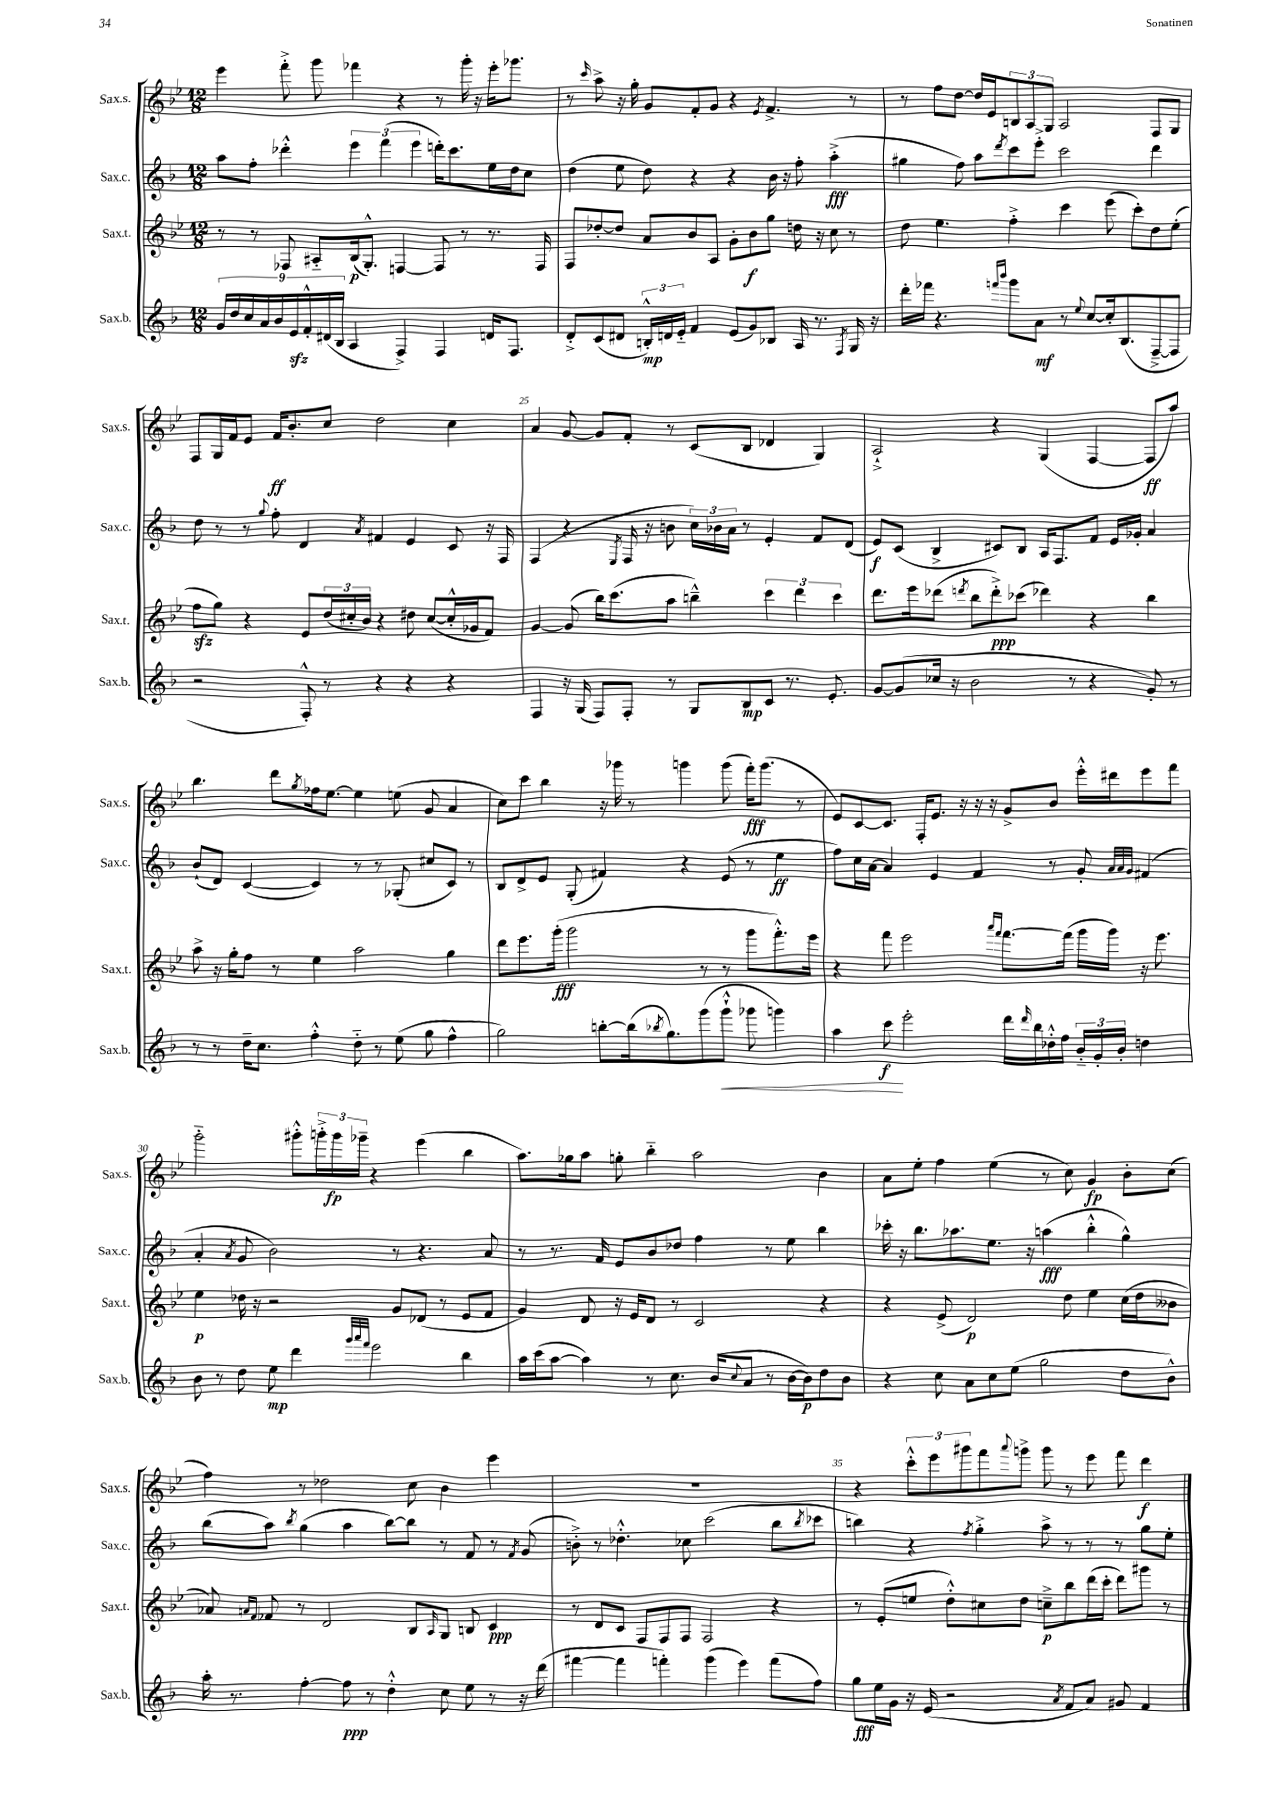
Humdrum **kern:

**kern	**dynam	**kern	**dynam	**kern	**dynam	**kern	**dynam
*part4	*part4	*part3	*part3	*part2	*part2	*part1	*part1
*staff4	*staff4	*staff3	*staff3	*staff2	*staff2	*staff1	*staff1
*I"Sax.b.	*	*I"Sax.t.	*	*I"Sax.c.	*	*I"Sax.s.	*
*I'Sax.b.	*	*I'Sax.t.	*	*I'Sax.c.	*	*I'Sax.s.	*
*clefG2	*	*clefG2	*	*clefG2	*	*clefG2	*
*k[b-]	*	*k[b-e-]	*	*k[b-]	*	*k[b-e-]	*
*M12/8	*	*M12/8	*	*M12/8	*	*M12/8	*
=21	=21	=21	=21	=21	=21	=21	=21
18g/LL	.	8r	.	8aa\L	.	4eee-\	.
18dd/	.	.	.	.	.	.	.
18cc/	.	.	.	.	.	.	.
.	.	8r	.	8ff'\J	.	.	.
18a/	.	.	.	.	.	.	.
18b-/	.	.	.	.	.	.	.
.	.	8F-X/	.	4ddd-X'^^\	.	8fff'^\	.
18ezz/	.	.	.	.	.	.	.
18f'^^/	.	.	.	.	.	.	.
.	.	8A#X/L	.	.	.	8ggg\	.
(18d#X/	.	.	.	.	.	.	.
18B-/JJ	.	.	.	.	.	.	.
4A/	.	(16B-/k	p	6eee\	.	4fff-X\	.
.	.	8.G'^^/J)	.	.	.	.	.
.	.	.	.	(6fff\	.	.	.
4F^/)	.	[4Fn/	.	.	.	4r	.
.	.	.	.	6eee\	.	.	.
4F/	.	8F/]	.	16dddn'\KL)	.	8r	.
.	.	.	.	8.ccc\	.	.	.
.	.	8r	.	.	.	16ggg'\	.
.	.	.	.	.	.	16r	.
16dn/KL	.	8.r	.	16ee\L	.	16eee-'\KL	.
8.F/J	.	.	.	16dd\J	.	8.ggg-X\J	.
.	.	.	.	8cc\J	.	.	.
.	.	16F/	.	.	.	.	.
=22	=22	=22	=22	=22	=22	=22	=22
8d'^/L	.	8F/L	.	(4dd\	.	8r	.
.	.	.	.	.	.	16qqccc/	.
(8c/	.	[8dd-X'/	.	.	.	8aa^\	.
8d#X/J	.	8dd-/J]	.	8ee\	.	16r	.
.	.	.	.	.	.	16gg'\	.
24Bn'^^/LL)	mp	8a/L	.	8dd\)	.	8g/L	.
24dn/	.	.	.	.	.	.	.
24e/JJ	.	.	.	.	.	.	.
4f/	.	8b-/	.	4r	.	8f'/	.
.	.	8A/J	.	.	.	8g/J	.
(8e/L	.	8g'\L	.	4r	.	4r	.
8g/)	.	8b-\	f	.	.	.	.
.	.	.	.	.	.	8qe-/	.
8B-X/J	.	8gg\J	.	16b-\	.	4.f^/	.
.	.	.	.	16r	.	.	.
16A/	.	16ddn\	.	8ff'\	.	.	.
8.r	.	16r	.	.	.	.	.
.	.	8cc\	.	(4aa'^\	fff	.	.
8qF/	.	.	.	.	.	.	.
16G/	.	8r	.	.	.	8r	.
16r	.	.	.	.	.	.	.
=23	=23	=23	=23	=23	=23	=23	=23
16ddd'\LL	.	8dd\	.	4gg#X\	.	8r	.
16fff-X\JJ	.	.	.	.	.	.	.
4.r	.	4.ee-\	.	.	.	8ff\L	.
.	.	.	.	8ff\)	.	[8dd\J	.
.	.	.	.	8aa\L	.	16dd/LL]	.
.	.	.	.	.	.	16e-/J	.
16qqfffn/LL	.	.	.	.	.	.	.
16qqbbb-/JJ	.	.	.	8qddd/	.	.	.
8ggg\L	.	4ff'^\	.	8ccc\	.	12Bn/	.
.	.	.	.	.	.	12A/	.
8a\J	mf	.	.	8eee'^\J	.	.	.
.	.	.	.	.	.	12G/J	.
8r	.	4ccc\	.	2ccc\	.	2A/	.
8qqee/	.	.	.	.	.	.	.
[8cc/L	.	.	.	.	.	.	.
16cc'/k]	.	(8eee-\	.	.	.	.	.
(8.B-/	.	.	.	.	.	.	.
.	.	8ccc'\L)	.	.	.	.	.
[8F~^/	.	8dd\	.	4ddd\	.	8F/L	.
8F/J]	.	(8ee-'\J	.	.	.	8G/J	.
!!LO:LB:g=z
=24	=24	=24	=24	=24	=24	=24	=24
2r	.	8ffzz\L	.	8dd\	.	8F/L	.
.	.	8gg\J)	.	8r	.	16G/L	.
.	.	.	.	.	.	16f/J	.
.	.	4r	.	8r	.	8e-/J	.
.	.	.	.	8qqgg/	.	.	.
.	.	.	.	8ff'\	.	16f/KL	ff
.	.	.	.	.	.	8.b-'/	.
8F'^^/)	.	8e-/L	.	4d/	.	.	.
8r	.	(24dd/L	.	.	.	8cc/J	.
.	.	24cc#X'/	.	.	.	.	.
.	.	24b-/JJ)	.	.	.	.	.
.	.	.	.	8qa/	.	.	.
4r	.	4r	.	4f#X/	.	2dd\	.
4r	.	8dd#X\	.	4e/	.	.	.
.	.	([8cc#/L	.	.	.	.	.
4r	.	16cc#'^^/L]	.	8c/	.	4cc\	.
.	.	16g-X/J	.	.	.	.	.
.	.	8f/J)	.	16r	.	.	.
.	.	.	.	16F/	.	.	.
=25	=25	=25	=25	=25	=25	=25	=25
4F/	.	[4g/	.	(4F/	.	4a/	.
16r	.	(8g/]	.	4r	.	[8g/	.
(16G/	.	.	.	.	.	.	.
8F/L)	.	16bb-\KL)	.	.	.	8g/L]	.
.	.	(8.ccc\	.	.	.	.	.
.	.	.	.	8qE/	.	.	.
8F'/J	.	.	.	16F/	.	8f'/J	.
.	.	.	.	16r	.	.	.
8r	.	8aa\J	.	8bn\	.	8r	.
8G/L	.	4bbn~^^\)	.	24cc\LL)	.	(8c/L	.
.	.	.	.	24b-X\	.	.	.
.	.	.	.	24a\JJ	.	.	.
8B-/	mp	.	.	8r	.	8B-/J	.
8c/J	.	6ccc\	.	4e'/	.	4d-X/	.
8.r	.	.	.	.	.	.	.
.	.	6ddd\	.	.	.	.	.
.	.	.	.	8f/L	.	4G/)	.
8.e'/	.	.	.	.	.	.	.
.	.	6ccc\	.	.	.	.	.
.	.	.	.	(8d/J	.	.	.
=26	=26	=26	=26	=26	=26	=26	=26
[8g/L	.	8.ddd\L	.	8e/L)	f	2A`^/	.
(8g/]	.	.	.	(8c/J	.	.	.
.	.	16eee-\k	.	.	.	.	.
16cc-X/Jk	.	(8ddd-X\J	.	4B-^/	.	.	.
16r	.	.	.	.	.	.	.
.	.	8qdddn/	.	.	.	.	.
2b-\	.	8bb-\L	.	.	.	.	.
.	.	8ddd'^\)	ppp	8c#X/L)	.	4r	.
.	.	(8ccc-X\J	.	8B-/J	.	.	.
.	.	4ddd-X\)	.	16A/KL	.	(4G/	.
.	.	.	.	8.F/	.	.	.
8r	.	.	.	.	.	.	.
4r	.	4r	.	8f/J	.	[4F/	.
.	.	.	.	16e/LL	.	.	.
.	.	.	.	16g-X'/JJ	.	.	.
8g'/)	.	4bb-\	.	4a/	.	8F/L]	ff
8r	.	.	.	.	.	8aa/J)	.
!!LO:LB:g=z
=27	=27	=27	=27	=27	=27	=27	=27
8r	.	8aa^\	.	(8b-`/L	.	4.bb-\	.
8r	.	16r	.	8d/J)	.	.	.
.	.	16gg'\KL	.	.	.	.	.
16dd~\KL	.	8ff\J	.	([4c/	.	.	.
8.cc\J	.	.	.	.	.	.	.
.	.	8r	.	.	.	8ddd\L	.
.	.	.	.	.	.	8qgg/	.
4ff'^^\	.	4ee-\	.	4c/])	.	16ff-X\k	.
.	.	.	.	.	.	[8.ee-\J	.
8dd\	.	2aa\	.	8r	.	4ee-\]	.
8r	.	.	.	8r	.	.	.
(8ee\	.	.	.	(8G-X'/	.	(8een\	.
8gg\	.	.	.	8cc#X/L	.	8g/	.
4ff^^\	.	4gg\	.	8c/J)	.	4a/	.
.	.	.	.	8r	.	.	.
=28	=28	=28	=28	=28	=28	=28	=28
2gg\)	.	8ddd\L	.	8B-/L	.	8cc\L)	.
.	.	8.eee-\	.	8d^/	.	8ccc\J	.
.	.	.	.	8e/J	.	4bb-\	.
.	.	(16ggg'\Jk	fff	.	.	.	.
.	.	2ggg\	.	(8G'/	.	.	.
[8bbn'\L	.	.	.	4f#X/)	.	16r	.
.	.	.	.	.	.	16ggg-X\	.
(16bb\k]	.	.	.	.	.	8r	.
8qbb-X/	.	.	.	.	.	.	.
8.gg\)	.	.	.	.	.	.	.
.	.	.	.	4r	.	4gggn\	.
(8ggg\	.	8r	.	.	.	.	.
!	!LO:HP:b	!	!	!	!	!	!
8ggg`^^\J	<	8r	.	(8e/	.	(8ggg\	.
8ggg-X\	.	8ggg\L	.	8r	.	16fff'\KL)	fff
.	.	.	.	.	.	(8.ggg\J	.
4gggn\)	.	8.fff'^^\)	.	4ee\	ff	.	.
.	.	.	.	.	.	8r	.
.	.	16eee-\Jk	.	.	.	.	.
=29	=29	=29	=29	=29	=29	=29	=29
4aa\	.	4r	.	8ff\L)	.	8e-/L)	.
.	.	.	.	16cc\L	.	[8c/	.
.	.	.	.	[16a\JJ	.	.	.
8ccc\	f	8fff\	.	4a/]	.	8.c/J]	.
2eee'\	[	2eee-\	.	.	.	.	.
.	.	.	.	.	.	16F'/KL	.
.	.	.	.	4e/	.	8.e-/J	.
.	.	.	.	.	.	16r	.
.	.	.	.	4f/	.	16r	.
.	.	.	.	.	.	16r	.
.	.	16qqaaa/LL	.	.	.	.	.
.	.	16qqfff/JJ	.	.	.	.	.
16ddd\LL	.	[8.fff\L	.	.	.	8g^/L	.
16qqddd/	.	.	.	.	.	.	.
16bb-\	.	.	.	.	.	.	.
16dd-X'^^\	.	.	.	8r	.	8b-/J	.
16ff\JJ	.	(16fff\Jk]	.	.	.	.	.
24b-/LL	.	16ggg\LL	.	8g'/	.	16eee-'^^\LL	.
24g'/	.	.	.	.	.	.	.
.	.	16ggg\JJ)	.	.	.	16ddd#X\J	.
24b-'/JJ	.	.	.	.	.	.	.
.	.	.	.	32qqa/LLL	.	.	.
.	.	.	.	32qqa/	.	.	.
.	.	.	.	32qqg/JJJ	.	.	.
4ddn\	.	16r	.	(4f#X/	.	8eee-\	.
.	.	8.eee-\	.	.	.	.	.
.	.	.	.	.	.	8fff\J	.
!!LO:LB:g=z
=30	=30	=30	=30	=30	=30	=30	=30
8b-\	.	4ee-\	p	4a'/	.	2ggg\	.
8r	.	.	.	.	.	.	.
.	.	.	.	8qa/	.	.	.
8dd\	.	16dd-X\	.	8g/	.	.	.
.	.	16r	.	.	.	.	.
8ee\	mp	2r	.	2b-\)	.	.	.
4ddd\	.	.	.	.	.	8ggg#X'^^\L	.
.	.	.	.	.	.	24gggn'^\L	.
.	.	.	.	.	.	24ggg\	fp
.	.	.	.	.	.	24ggg-X~\JJ	.
32qqggg/LLL	.	.	.	.	.	.	.
32qqaaa/	.	.	.	.	.	.	.
32qqfff/JJJ	.	.	.	.	.	.	.
2eee\	.	.	.	.	.	4r	.
.	.	8g/L	.	8r	.	.	.
.	.	(8d-X/J	.	4.r	.	(4eee-\	.
.	.	8r	.	.	.	.	.
4bb-\	.	8e-/L	.	.	.	4bb-\	.
.	.	8f/J	.	8a/	.	.	.
=31	=31	=31	=31	=31	=31	=31	=31
16aa\LL	.	4g/)	.	8r	.	8.aa\L)	.
(16ccc\J	.	.	.	.	.	.	.
[8aa\J	.	.	.	8.r	.	.	.
.	.	.	.	.	.	16gg-X\k	.
4aa\])	.	8d/	.	.	.	8aa\J	.
.	.	.	.	16f/	.	.	.
.	.	16r	.	8e/L	.	8ggn'\	.
.	.	16e-/KL	.	.	.	.	.
8r	.	8d/J	.	8b-/	.	4bb-\	.
8.cc\	.	8r	.	8dd-X/J	.	.	.
.	.	2c/	.	4ff\	.	2aa\	.
(16b-/KL	.	.	.	.	.	.	.
8qqcc/	.	.	.	.	.	.	.
8a/J	.	.	.	.	.	.	.
8r	.	.	.	8r	.	.	.
[16b-\LL	.	.	.	8ee\	.	.	.
16b-\J])	p	.	.	.	.	.	.
8dd\	.	4r	.	4bb-\	.	4b-\	.
8b-\J	.	.	.	.	.	.	.
=32	=32	=32	=32	=32	=32	=32	=32
4r	.	4r	.	16ccc-X'\	.	8a\L	.
.	.	.	.	16r	.	.	.
.	.	.	.	8.bb-\L	.	8ee-'\J	.
8cc\	.	(8e-^/	.	.	.	4ff\	.
.	.	.	.	8.aa-X\	.	.	.
8a\L	.	2d/)	p	.	.	.	.
8cc\	.	.	.	8.ee\J	.	(4ee-\	.
(8ee\J	.	.	.	.	.	.	.
.	.	.	.	16r	.	.	.
2gg\	.	.	.	(4aan\	fff	8r	.
.	.	8dd\	.	.	.	8cc\)	.
.	.	4ee-\	.	4bb-'^^\	.	4g/	fp
8dd\L	.	(16cc\LL	.	4gg^^\)	.	8b-'\L	.
.	.	16dd\J	.	.	.	.	.
8b-^^\J)	.	8b--X\J	.	.	.	(8cc\J	.
!!LO:LB:g=z
=33	=33	=33	=33	=33	=33	=33	=33
16aa'\	.	8a-X/)	.	(8bb-\L	.	4ff\)	.
8.r	.	.	.	.	.	.	.
.	.	16qqan/LL	.	.	.	.	.
.	.	16qqf/JJ	.	.	.	.	.
.	.	8f-X/	.	8aa\J)	.	.	.
.	.	.	.	8qbb-/	.	.	.
[4ff'\	.	8r	.	(4gg\	.	8r	.
.	.	2d/	.	.	.	2dd-X\	.
8ff\]	ppp	.	.	4aa\	.	.	.
8r	.	.	.	.	.	.	.
4dd'^^\	.	.	.	[8bb-\L)	.	.	.
.	.	8B-/L	.	8bb-\J]	.	8cc\	.
.	.	16qqA/	.	.	.	.	.
8cc\	.	8G/J	.	8r	.	4b-\	.
8ee\	.	8Bn/	.	8f/	.	.	.
8r	.	4c/	ppp	8r	.	4eee-\	.
.	.	.	.	8qf/	.	.	.
16r	.	.	.	(8g/	.	.	.
(16ddd\	.	.	.	.	.	.	.
=34	=34	=34	=34	=34	=34	=34	=34
[4fff#X\	.	8r	.	8bn'^\)	.	1.r	.
.	.	8d/L	.	8r	.	.	.
4fff#\]	.	8c/J	.	4.dd-X'^^\	.	.	.
.	.	8F/L	.	.	.	.	.
4fffn'\)	.	8F/	.	.	.	.	.
.	.	8F/J	.	8cc-X\	.	.	.
(4ggg\	.	2F/	.	(2ccc\	.	.	.
4eee\)	.	.	.	.	.	.	.
(8fff\L	.	4r	.	8bb-\L	.	.	.
.	.	.	.	8qbb-/	.	.	.
8ff\J)	.	.	.	8ccc-X\J	.	.	.
=35	=35	=35	=35	=35	=35	=35	=35
8gg\L	fff	8r	.	4bbn\)	.	4r	.
16ee\L	.	(8e-'/L	.	.	.	.	.
16g\JJ	.	.	.	.	.	.	.
16r	.	8een/J	.	4r	.	12ccc'^^\L	.
(16e/	.	.	.	.	.	.	.
.	.	.	.	.	.	12eee-\	.
2r	.	8dd'^^\L)	.	.	.	.	.
.	.	.	.	.	.	12ggg#X\	.
.	.	.	.	8qff/	.	.	.
.	.	8cc#X\	.	4gg'^\	.	8fff\	.
.	.	.	.	.	.	8qqaaa/	.
.	.	8dd\J	.	.	.	8gggn^\J	.
.	.	8ccn~^\L	p	8aa^\	.	8ggg\	.
8qa/	.	.	.	.	.	.	.
8f/L	.	8bb-\	.	8r	.	8r	.
8a/J)	.	(16ddd\L	.	8r	.	8eee-\	.
.	.	16ccc'\JJ	.	.	.	.	.
8g#X/	.	8ddd\L)	.	8r	.	8fff\	.
4f/	.	8ggg#X\J	.	8gg\L	.	4ddd\	f
.	.	8r	.	8ee'\J	.	.	.
==	==	==	==	==	==	==	==
*-	*-	*-	*-	*-	*-	*-	*-
